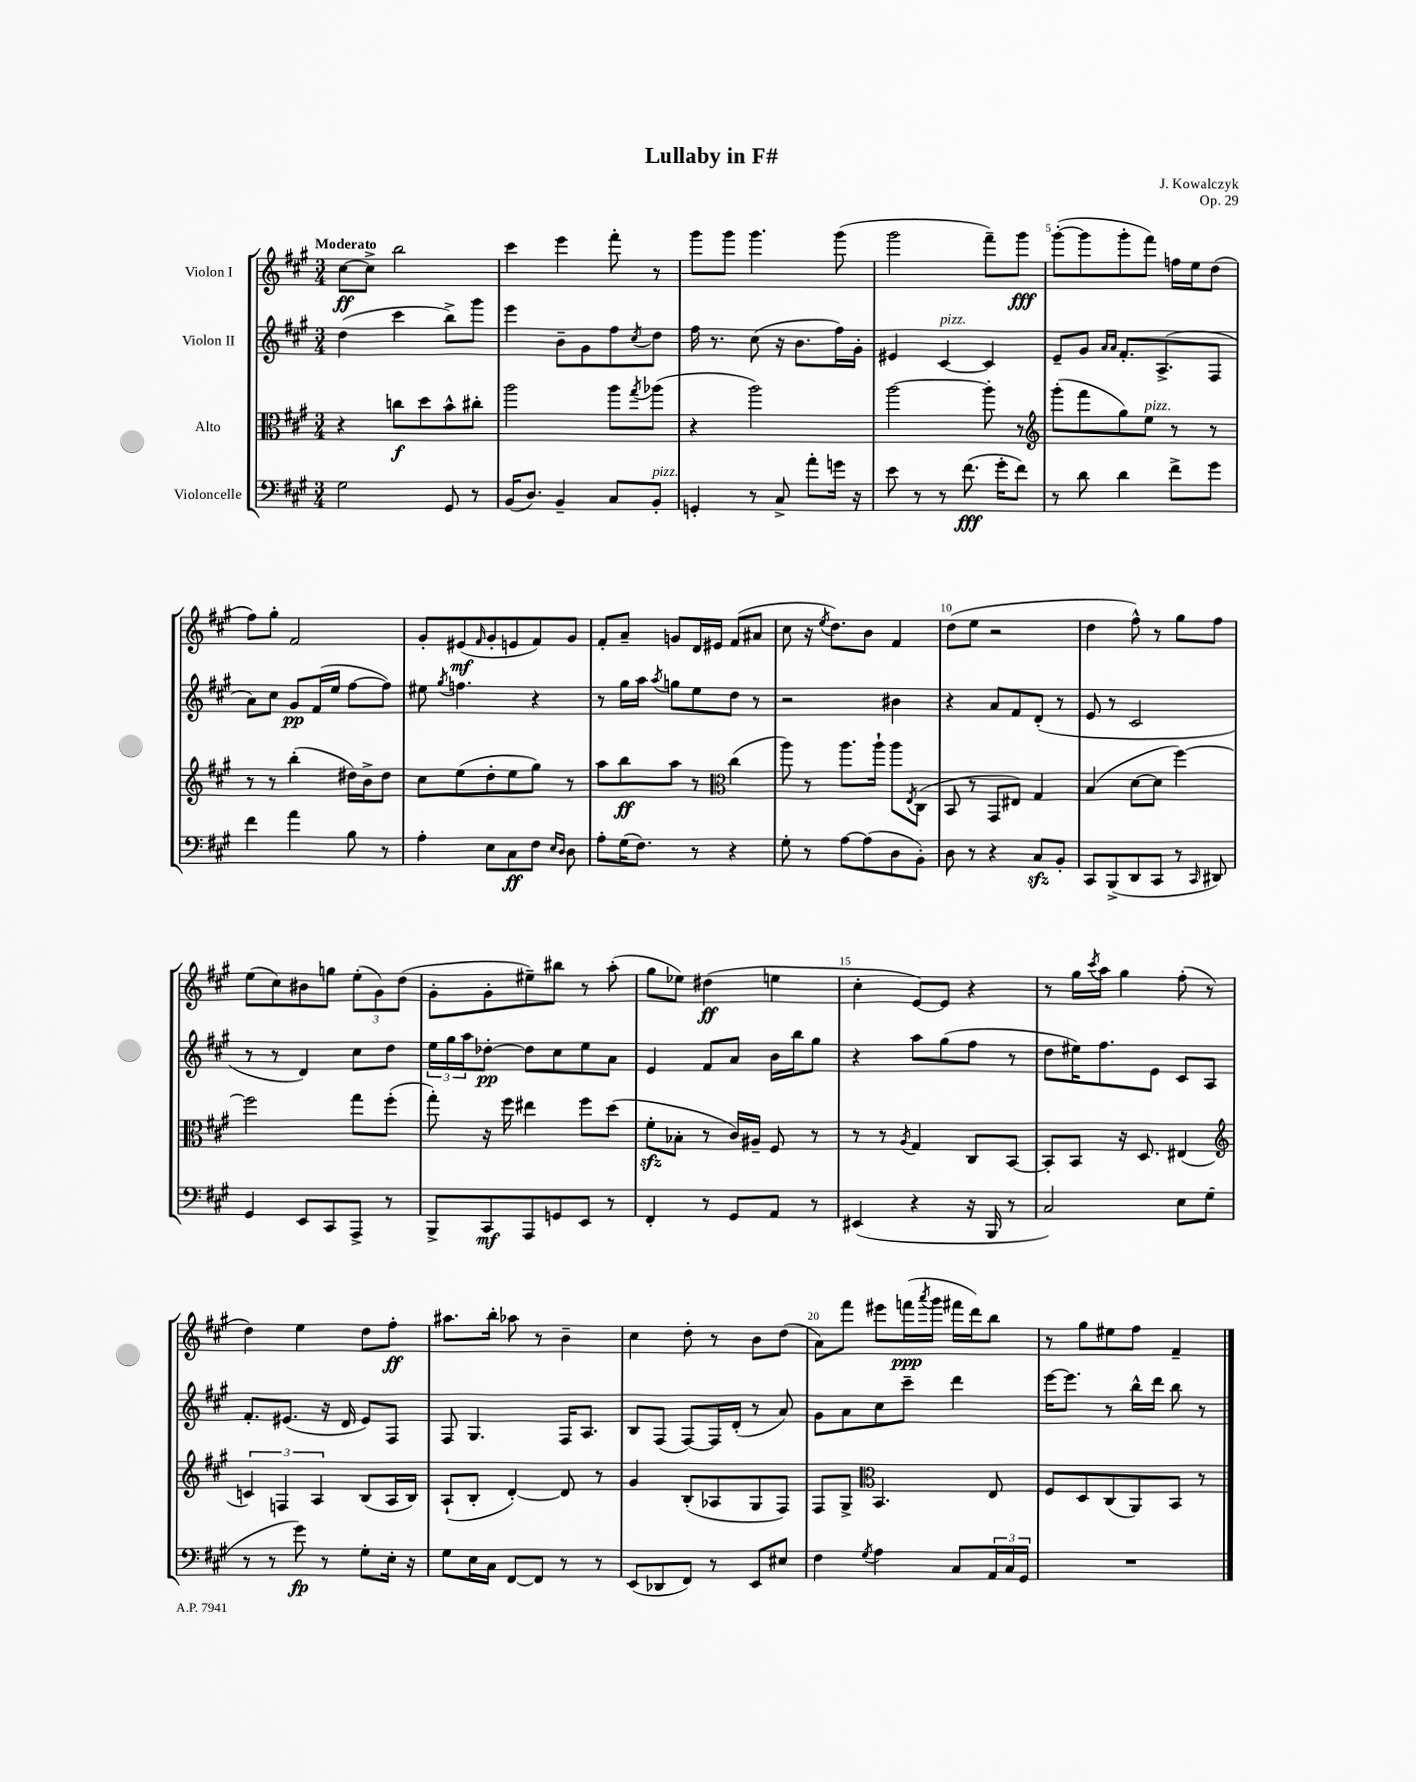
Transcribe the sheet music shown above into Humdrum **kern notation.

**kern	**dynam	**kern	**dynam	**kern	**dynam	**kern	**dynam
*part4	*part4	*part3	*part3	*part2	*part2	*part1	*part1
*staff4	*staff4	*staff3	*staff3	*staff2	*staff2	*staff1	*staff1
*I"Violoncelle	*	*I"Alto	*	*I"Violon II	*	*I"Violon I	*
*clefF4	*	*clefC3	*	*clefG2	*	*clefG2	*
*k[f#c#g#]	*	*k[f#c#g#]	*	*k[f#c#g#]	*	*k[f#c#g#]	*
*M3/4	*	*M3/4	*	*M3/4	*	*M3/4	*
=1	=1	=1	=1	=1	=1	=1	=1
!	!	!	!	!	!	!LO:TX:a:B:t=Moderato	!
2G#\	.	4r	.	(4dd\	.	[8cc#\L	ff
.	.	.	.	.	.	8cc#^\J]	.
.	.	8ccn\L	f	4ccc#\	.	2bb\	.
.	.	8dd\	.	.	.	.	.
8GG#/	.	8b^^\	.	8bb^\L)	.	.	.
8r	.	8cc#X'\J	.	8ggg#\J	.	.	.
=2	=2	=2	=2	=2	=2	=2	=2
(16BB/KL	.	2aa\	.	4eee\	.	4ccc#\	.
8.D/J)	.	.	.	.	.	.	.
4BB~/	.	.	.	8b~\L	.	4eee\	.
.	.	.	.	8g#\	.	.	.
8C#/L	.	8aa\L	.	8ff#\	.	8fff#'\	.
.	.	8qgg#/	.	8qcc#/	.	.	.
!LO:TX:a:i:t=pizz.	!	!	!	!	!	!	!
8BB'/J	.	(8aa-X\J	.	8dd\J	.	8r	.
=3	=3	=3	=3	=3	=3	=3	=3
4GGn'/	.	4r	.	16ff#\	.	8ggg#\L	.
.	.	.	.	8.r	.	.	.
.	.	.	.	.	.	8ggg#\J	.
8r	.	2aa\)	.	(8cc#\	.	4.ggg#\	.
8C#^/	.	.	.	16r	.	.	.
.	.	.	.	8.b\L	.	.	.
8a'\L	.	.	.	.	.	.	.
16gn\Jk	.	.	.	16ff#\L)	.	(8ggg#\	.
16r	.	.	.	16g#'\JJ	.	.	.
=4	=4	=4	=4	=4	=4	=4	=4
8e\	.	[2aa\	.	4e#X/	.	2ggg#\	.
8r	.	.	.	.	.	.	.
!	!	!	!	!LO:TX:a:i:t=pizz.	!	!	!
8r	.	.	.	[4c#/	.	.	.
(8.f#\	fff	.	.	.	.	.	.
.	.	8aa'\]	.	4c#/]	.	8fff#~\L)	.
16g#'\KL	.	.	.	.	.	.	.
8f#\J)	.	8r	.	.	.	8ggg#\J	fff
=5	=5	=5	=5	=5	=5	=5	=5
*	*	*clefG2	*	*	*	*	*
8r	.	(8ggg#'\L	.	8e~/L	.	([8ggg#'\L	.
8d\	.	8fff#\	.	8g#/J	.	8ggg#\]	.
.	.	.	.	16qqa/LL	.	.	.
.	.	.	.	16qqa/JJ	.	.	.
4d\	.	8gg#\)	.	8.f#'/L	.	8ggg#'\	.
!	!	!LO:TX:a:i:t=pizz.	!	!	!	!	!
.	.	8ee\J	.	.	.	8fff#\J)	.
.	.	.	.	(8.A^/	.	.	.
8f#^\L	.	8r	.	.	.	16ffn\LL	.
.	.	.	.	.	.	16ee\J	.
8g#\J	.	8r	.	8F#/J	.	(8dd\J	.
!!LO:LB:g=z
=6	=6	=6	=6	=6	=6	=6	=6
4f#\	.	8r	.	8a\L)	.	8ff#\L)	.
.	.	8r	.	8cc#\J	.	8gg#'\J	.
4a\	.	(4bb'\	.	8g#/L	pp	2f#/	.
.	.	.	.	(16f#/L	.	.	.
.	.	.	.	16ee/JJ	.	.	.
8B\	.	16dd#X\LL)	.	[8ff#\L	.	.	.
.	.	16b^\J	.	.	.	.	.
8r	.	8dd#\J	.	8ff#\J])	.	.	.
=7	=7	=7	=7	=7	=7	=7	=7
4A'\	.	8cc#\L	.	8ee#X\	.	8g#'/L	.
.	.	.	.	8qgg#/	.	.	.
.	.	(8ee\	.	4.ffn\	.	(8e#X/	mf
.	.	.	.	.	.	16qqf#/	.
8E\L	.	8dd'\	.	.	.	8g#'/	.
8C#\	ff	8ee\	.	.	.	8en/	.
8F#\J	.	8gg#\J)	.	4r	.	8f#/)	.
16qqE/LL	.	.	.	.	.	.	.
16qqD/JJ	.	.	.	.	.	.	.
8D\	.	8r	.	.	.	8g#/J	.
=8	=8	=8	=8	=8	=8	=8	=8
8A'\L	.	8aa\L	.	8r	.	8f#'/L	.
(16G#\K	.	8bb\	ff	16gg#\LL	.	8a~/J	.
8.F#\J)	.	.	.	16aa\JJ	.	.	.
.	.	.	.	8qaa/	.	.	.
.	.	8aa\J	.	8ggn\L	.	8gn/L	.
8r	.	8r	.	8ee\	.	16d/L	.
.	.	.	.	.	.	16e#X/JJ	.
*	*	*clefC3	*	*	*	*	*
4r	.	(4cc#\	.	8dd\J	.	(8f#/L	.
.	.	.	.	8r	.	8a#X/J	.
=9	=9	=9	=9	=9	=9	=9	=9
8G#'\	.	8aa\)	.	2r	.	8cc#\	.
8r	.	8r	.	.	.	16r	.
.	.	.	.	.	.	8qee/	.
.	.	.	.	.	.	8.dd\L)	.
[8A\L	.	8.aa\L	.	.	.	.	.
(8A\]	.	.	.	.	.	8b\J	.
.	.	16aa`\Jk	.	.	.	.	.
8D\	.	8aa\L	.	4b#X\	.	4f#/	.
.	.	8qE/	.	.	.	.	.
8BB'\J)	.	(8C#\J	.	.	.	.	.
=10	=10	=10	=10	=10	=10	=10	=10
8D\	.	8BB/	.	4r	.	(8dd\L	.
8r	.	8r	.	.	.	8ee\J	.
4r	.	8GG#/L	.	8a/L	.	2r	.
.	.	8E#X/J)	.	8f#/	.	.	.
8C#zz/L	.	4G#/	.	(8d'/J	.	.	.
8BB'/J	.	.	.	8r	.	.	.
=11	=11	=11	=11	=11	=11	=11	=11
8CC#/L	.	(4B/	.	8e/	.	4dd\	.
(8BBB^/	.	.	.	8r	.	.	.
8DD/	.	[8d\L	.	2c#/	.	8ff#^^\)	.
8CC#/J	.	8d\J]	.	.	.	8r	.
8r	.	[4ff#\)	.	.	.	8gg#\L	.
16qqCC#/	.	.	.	.	.	.	.
8DD#X/)	.	.	.	.	.	8ff#\J	.
!!LO:LB:g=z
=12	=12	=12	=12	=12	=12	=12	=12
4GG#/	.	2ff#\]	.	8r	.	(8ee\L	.
.	.	.	.	8r	.	8cc#\)	.
8EE/L	.	.	.	4d/)	.	8b#X\	.
8CC#/	.	.	.	.	.	8ggn\J	.
8AAA^/J	.	8gg#\L	.	8cc#\L	.	(12ee'\L	.
.	.	.	.	.	.	12g#\)	.
8r	.	(8ff#'\J	.	8dd\J	.	.	.
.	.	.	.	.	.	(12dd\J	.
=13	=13	=13	=13	=13	=13	=13	=13
8BBB^/L	.	8gg#'\)	.	24ee\LL	.	8g#'\L	.
.	.	.	.	24gg#\	.	.	.
.	.	.	.	24aa\J	.	.	.
8CC#/	mf	16r	.	[8dd-X'\J	pp	8g#'\	.
.	.	16ff#\	.	.	.	.	.
8AAA/	.	4ee#X\	.	8dd-\L]	.	8ee#X~\)	.
8GGn/	.	.	.	8cc#\	.	8bb#X\J	.
8EE/J	.	8ff#\L	.	8ee\	.	8r	.
8r	.	(8dd\J	.	8a\J	.	(8aa'\	.
=14	=14	=14	=14	=14	=14	=14	=14
4FF#'/	.	8f#zz'\L	.	4e/	.	8gg#\L	.
.	.	8B-X'\J	.	.	.	8ee-X\J)	.
8r	.	8r	.	8f#/L	.	(4dd#X\	ff
8GG#/L	.	16c#/LL)	.	8a/J	.	.	.
.	.	16A#X~/JJ	.	.	.	.	.
8AA/J	.	8F#/	.	16b\LL	.	4een\	.
.	.	.	.	16bb\J	.	.	.
8r	.	8r	.	8gg#\J	.	.	.
=15	=15	=15	=15	=15	=15	=15	=15
(4EE#X/	.	8r	.	4r	.	4cc#'\	.
.	.	8r	.	.	.	.	.
.	.	8qA/	.	.	.	.	.
4r	.	4G#/	.	8aa\L	.	[8e/L)	.
.	.	.	.	(8gg#\	.	8e/J]	.
16r	.	8C#/L	.	8ff#\J	.	4r	.
16BBB/	.	.	.	.	.	.	.
8r	.	[8BB/J	.	8r	.	.	.
=16	=16	=16	=16	=16	=16	=16	=16
2C#/)	.	8BB'/L]	.	8dd\L	.	8r	.
.	.	8BB/J	.	16ee#X\K)	.	16gg#\LL	.
.	.	.	.	.	.	8qccc#/	.
.	.	.	.	8.ff#\	.	16aa\JJ	.
.	.	16r	.	.	.	4gg#\	.
.	.	8.D/	.	.	.	.	.
.	.	.	.	8e\J	.	.	.
8E\L	.	(4E#X/	.	8c#/L	.	(8ff#'\	.
(8G#\J	.	.	.	8A/J	.	8r	.
!!LO:LB:g=z
=17	=17	=17	=17	=17	=17	=17	=17
*	*	*clefG2	*	*	*	*	*
8r	.	6cn/)	.	8.f#'/L	.	4dd\)	.
8r	.	.	.	.	.	.	.
.	.	6Fn/	.	.	.	.	.
.	.	.	.	(8.e#X/J	.	.	.
8g#\)	fp	.	.	.	.	4ee\	.
.	.	6A/	.	.	.	.	.
8r	.	.	.	16r	.	.	.
.	.	.	.	16d/	.	.	.
8G#'\L	.	(8B/L	.	8e#/L)	.	8dd\L	.
16E'\Jk	.	16A/L	.	8F#/J	.	8ff#'\J	ff
16r	.	16B/JJ)	.	.	.	.	.
=18	=18	=18	=18	=18	=18	=18	=18
8G#\L	.	(8A`/L	.	8F#/	.	8.aa#X\L	.
16E\L	.	8B'/J	.	4.G#/	.	.	.
16C#\JJ	.	.	.	.	.	16bb'\Jk	.
[8FF#/L	.	[4d'/)	.	.	.	8aa-X\	.
8FF#/J]	.	.	.	.	.	8r	.
8r	.	8d/]	.	16F#/KL	.	4b~\	.
.	.	.	.	8.A/J	.	.	.
8r	.	8r	.	.	.	.	.
=19	=19	=19	=19	=19	=19	=19	=19
(8EE/L	.	4g#/	.	8B/L	.	4cc#\	.
8DD-X/	.	.	.	(8F#/J	.	.	.
8FF#/J)	.	(8B'/L	.	[8F#/L)	.	8dd'\	.
8r	.	8A-X/	.	16F#/L]	.	8r	.
.	.	.	.	(16d'/JJ	.	.	.
8EE/L	.	8G#/	.	8r	.	8b\L	.
8E#X/J	.	8F#/J)	.	8a/)	.	(8dd\J	.
=20	=20	=20	=20	=20	=20	=20	=20
4F#\	.	8F#/L	.	8g#\L	.	8a\L)	.
.	.	8G#^/J	.	8a\	.	8fff#\J	.
8qG#/	.	.	.	.	.	.	.
*	*	*clefC3	*	*	*	*	*
4A\	.	4.BB/	.	8cc#\	.	8eee#X\L	.
.	.	.	.	8ccc#~\J	.	(16fffn\L	ppp
.	.	.	.	.	.	8qaaa/	.
.	.	.	.	.	.	16ggg#\JJ	.
8C#/L	.	.	.	4ddd\	.	16fff#X\LL	.
.	.	.	.	.	.	16ddd\J)	.
24AA/L	.	8E/	.	.	.	8bb\J	.
24C#/	.	.	.	.	.	.	.
24GG#/JJ	.	.	.	.	.	.	.
=21	=21	=21	=21	=21	=21	=21	=21
2.r	.	8F#/L	.	[16eee\KL	.	8r	.
.	.	.	.	8.eee\J]	.	.	.
.	.	8D/	.	.	.	8gg#\L	.
.	.	(8C#/	.	8r	.	8ee#X\	.
.	.	8AA/)	.	16bb^^\LL	.	8ff#\J	.
.	.	.	.	16ddd\JJ	.	.	.
.	.	8BB/J	.	8bb\	.	4f#~/	.
.	.	8r	.	8r	.	.	.
==	==	==	==	==	==	==	==
*-	*-	*-	*-	*-	*-	*-	*-
